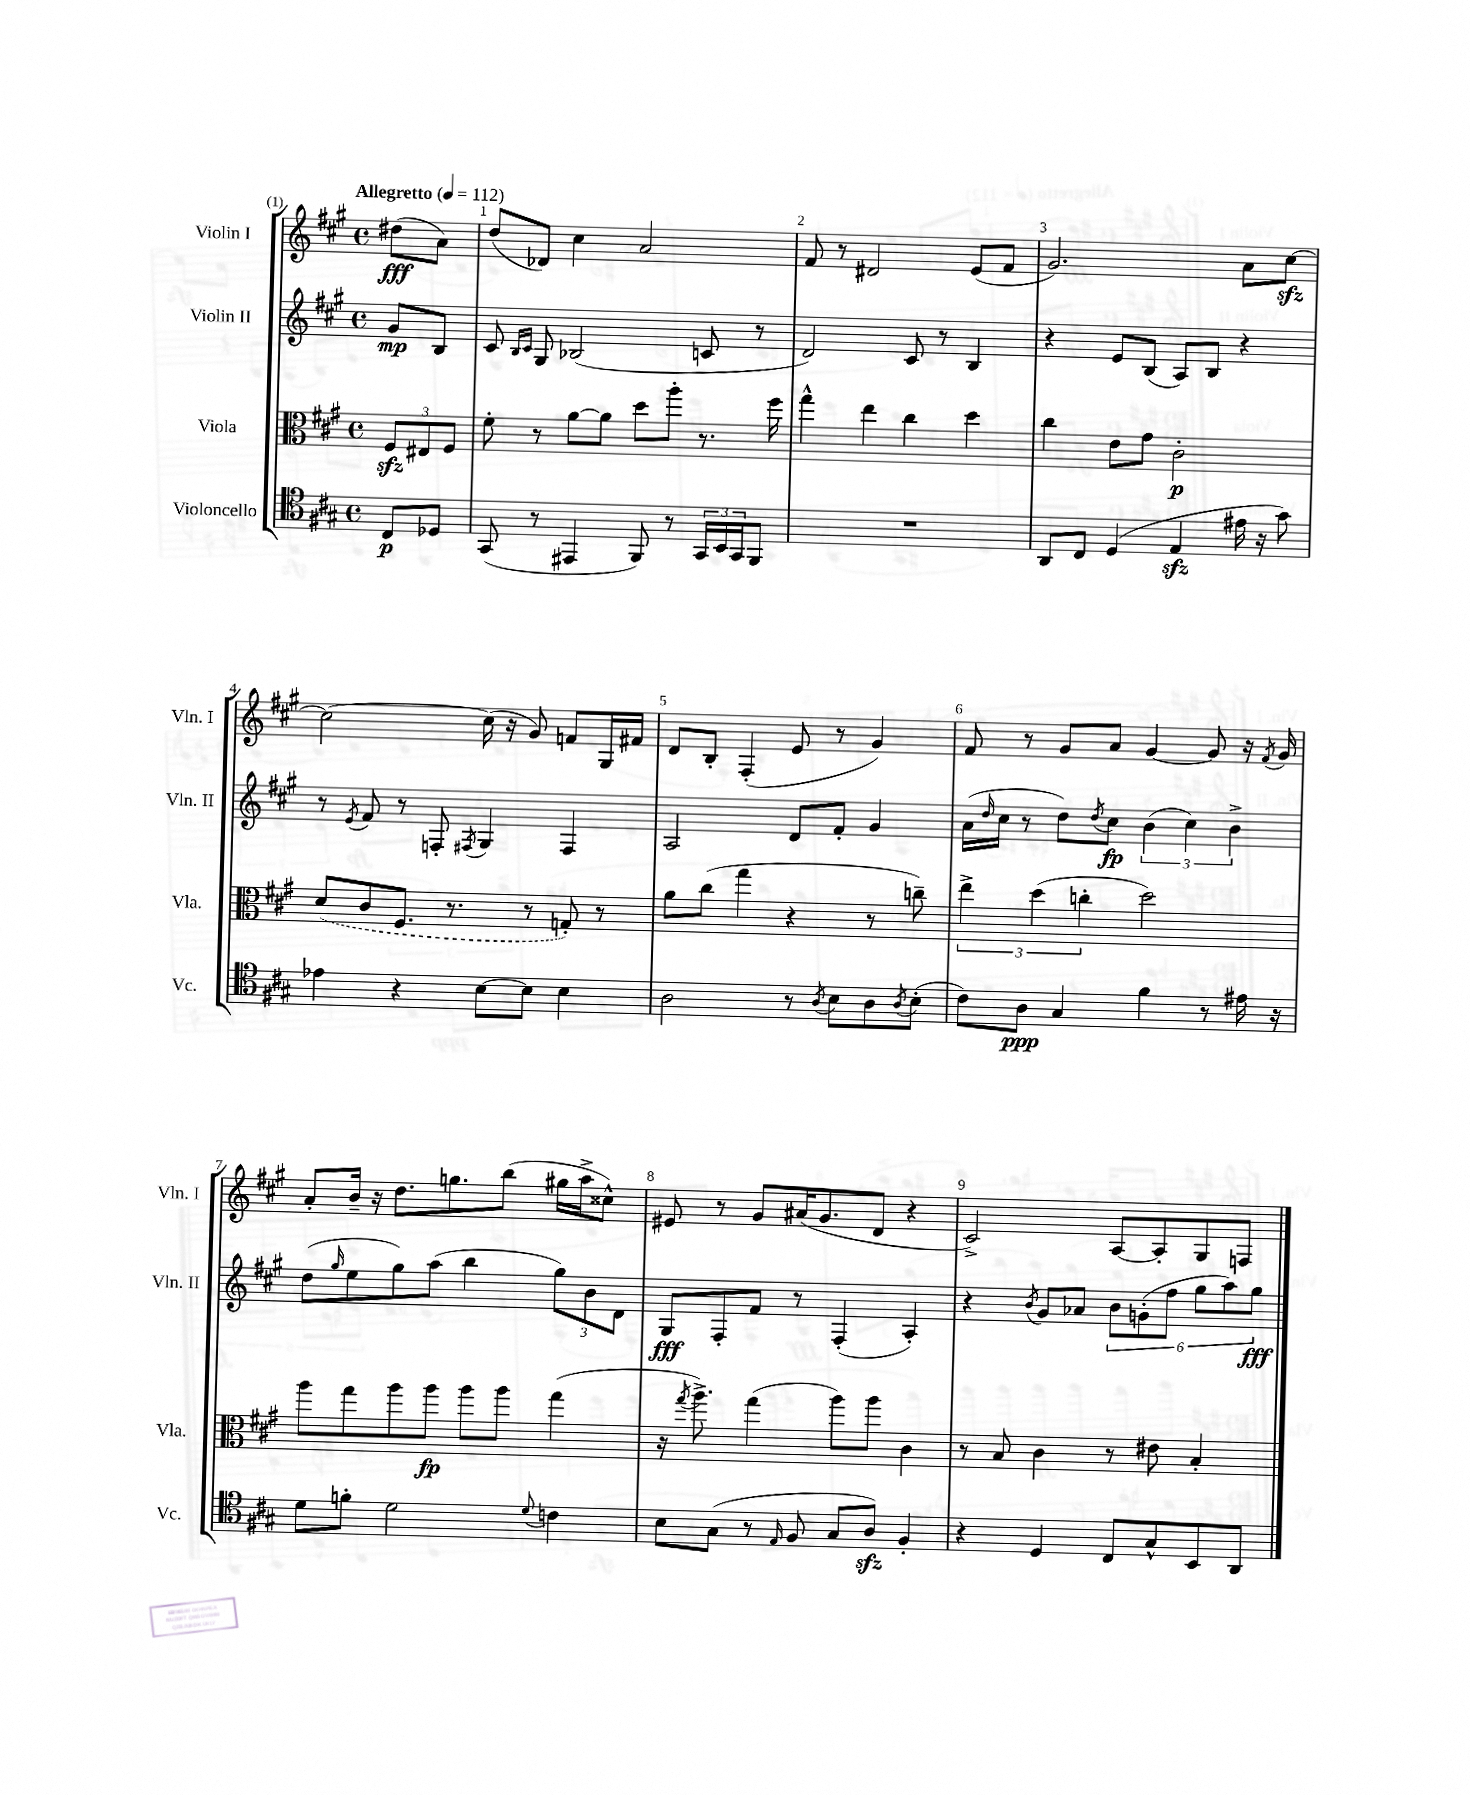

**kern	**dynam	**kern	**dynam	**kern	**dynam	**kern	**dynam
*part4	*part4	*part3	*part3	*part2	*part2	*part1	*part1
*staff4	*staff4	*staff3	*staff3	*staff2	*staff2	*staff1	*staff1
*I"Violoncello	*	*I"Viola	*	*I"Violin II	*	*I"Violin I	*
*I'Vc.	*	*I'Vla.	*	*I'Vln. II	*	*I'Vln. I	*
*clefC4	*	*clefC3	*	*clefG2	*	*clefG2	*
*k[f#c#g#]	*	*k[f#c#g#]	*	*k[f#c#g#]	*	*k[f#c#g#]	*
*M4/4	*	*M4/4	*	*M4/4	*	*M4/4	*
*met(c)	*	*met(c)	*	*met(c)	*	*met(c)	*
*MM112	*	*MM112	*	*MM112	*	*MM112	*
=	=	=	=	=	=	=	=
!	!	!	!	!	!	!LO:TX:a:B:t=Allegretto	!
8C#/L	p	12F#zz/L	.	8g#/L	mp	(8dd#X\L	fff
.	.	12E#X/	.	.	.	.	.
8D-X/J	.	.	.	8B/J	.	8a\J)	.
.	.	12F#/J	.	.	.	.	.
=1	=1	=1	=1	=1	=1	=1	=1
(8GG#/	.	8f#'\	.	8c#/	.	(8dd/L	.
.	.	.	.	16qqB/LL	.	.	.
.	.	.	.	16qqc#/JJ	.	.	.
8r	.	8r	.	8G#/	.	8d-X/J)	.
4EE#X/	.	[8a\L	.	(2B-X/	.	4cc#\	.
.	.	8a\J]	.	.	.	.	.
8FF#/)	.	8dd\L	.	.	.	2a/	.
8r	.	8aa'\J	.	.	.	.	.
24GG#/LL	.	8.r	.	8cn/	.	.	.
24BB/	.	.	.	.	.	.	.
24GG#/J	.	.	.	.	.	.	.
8FF#/J	.	.	.	8r	.	.	.
.	.	16ff#\	.	.	.	.	.
=2	=2	=2	=2	=2	=2	=2	=2
1r	.	4gg#^^\	.	2d/)	.	8f#/	.
.	.	.	.	.	.	8r	.
.	.	4ee\	.	.	.	2d#X/	.
.	.	4cc#\	.	8c#/	.	.	.
.	.	.	.	8r	.	.	.
.	.	4dd\	.	4B/	.	(8e/L	.
.	.	.	.	.	.	8f#/J	.
=3	=3	=3	=3	=3	=3	=3	=3
8AA/L	.	4cc#\	.	4r	.	2.g#/)	.
8C#/J	.	.	.	.	.	.	.
(4D/	.	8e\L	.	8e/L	.	.	.
.	.	8g#\J	.	(8B/J	.	.	.
4Ezz/	.	2c#'\	p	8A/L)	.	.	.
.	.	.	.	8B/J	.	.	.
16e#X\	.	.	.	4r	.	8a\L	.
16r	.	.	.	.	.	.	.
8g#\)	.	.	.	.	.	[8cc#zz\J	.
!!LO:LB:g=z
=4	=4	=4	=4	=4	=4	=4	=4
4e-X\	.	(8d/L	.	8r	.	2cc#\_	.
.	.	.	.	8qe/	.	.	.
.	.	8c#/	.	8f#/	.	.	.
4r	.	8.F#/J	.	8r	.	.	.
.	.	.	.	8Fn'/	.	.	.
.	.	8.r	.	.	.	.	.
.	.	.	.	8qF#X/	.	.	.
[8B\L	.	.	.	4G#/	.	(16cc#\]	.
.	.	.	.	.	.	16r	.
8B\J]	.	8r	.	.	.	8g#/)	.
4B\	.	8Gn'/)	.	4F#/	.	8fn/L	.
.	.	8r	.	.	.	16G#/L	.
.	.	.	.	.	.	16f#X/JJ	.
=5	=5	=5	=5	=5	=5	=5	=5
2A\	.	8a\L	.	2A/	.	8d/L	.
.	.	(8cc#\J	.	.	.	8B'/J	.
.	.	4gg#\	.	.	.	(4F#'/	.
8r	.	4r	.	8d/L	.	8e/	.
8qA/	.	.	.	.	.	.	.
8B\L	.	.	.	8f#'/J	.	8r	.
8A\	.	8r	.	4g#/	.	4g#/)	.
8qA/	.	.	.	.	.	.	.
(8B'\J	.	8ccn~\)	.	.	.	.	.
=6	=6	=6	=6	=6	=6	=6	=6
8c#\L)	.	6ee^\	.	(16a\LL	.	8f#/	.
.	.	.	.	16qqdd/	.	.	.
.	.	.	.	16cc#\JJ	.	.	.
8A\J	ppp	.	.	8r	.	8r	.
.	.	(6dd\	.	.	.	.	.
4G#/	.	.	.	8dd\L)	.	8g#/L	.
.	.	6ccn'\	.	.	.	.	.
.	.	.	.	8qdd/	.	.	.
.	.	.	.	8cc#\J	fp	8a/J	.
4f#\	.	2dd\)	.	(6b\	.	[4g#/	.
.	.	.	.	6cc#\)	.	.	.
8r	.	.	.	.	.	8g#/]	.
.	.	.	.	6b^\	.	.	.
16e#X\	.	.	.	.	.	16r	.
.	.	.	.	.	.	8qf#/	.
16r	.	.	.	.	.	16g#/	.
!!LO:LB:g=z
=7	=7	=7	=7	=7	=7	=7	=7
8d\L	.	8aa\L	.	(8dd\L	.	8a'/L	.
.	.	.	.	16qqgg#/	.	.	.
8fn'\J	.	8gg#\	.	8ee\	.	16b~/Jk	.
.	.	.	.	.	.	16r	.
2d\	.	8aa\	.	8gg#\)	.	8.dd\L	.
.	.	8aa\J	fp	(8aa\J	.	.	.
.	.	.	.	.	.	8.ggn\	.
.	.	8aa\L	.	4bb\	.	.	.
.	.	8aa\J	.	.	.	(8bb\J	.
8qqd/	.	.	.	.	.	.	.
4cn\	.	(4gg#\	.	12gg#\L)	.	16gg#X\LL	.
.	.	.	.	.	.	16aa^\J	.
.	.	.	.	12b\	.	.	.
.	.	.	.	.	.	8cc##X^^\J)	.
.	.	.	.	12d\J	.	.	.
=8	=8	=8	=8	=8	=8	=8	=8
8B\L	.	16r	.	8G#/L	fff	8e#X/	.
.	.	8qgg#/	.	.	.	.	.
.	.	8.aa^\)	.	.	.	.	.
(8G#\J	.	.	.	8F#'/	.	8r	.
8r	.	(4gg#\	.	8f#/J	.	8g#/L	.
16qqE/	.	.	.	.	.	.	.
8F#/	.	.	.	8r	.	(16a#X/K	.
.	.	.	.	.	.	8.g#/	.
8G#/L	.	8aa\L)	.	(4F#'/	.	.	.
8Azz/J)	.	8aa\J	.	.	.	8d/J	.
4F#'/	.	4c#\	.	4A'/)	.	4r	.
=9	=9	=9	=9	=9	=9	=9	=9
4r	.	8r	.	4r	.	2c#^/)	.
.	.	8B/	.	.	.	.	.
.	.	.	.	8qb/	.	.	.
4D/	.	4c#\	.	8g#/L	.	.	.
.	.	.	.	8a-X/J	.	.	.
8C#/L	.	8r	.	12b\L	.	[8A/L	.
.	.	.	.	(12gn'\	.	.	.
8G#^^/	.	8e#X\	.	.	.	8A'/]	.
.	.	.	.	12ff#\J	.	.	.
8BB/	.	4B'/	.	12gg#\L	.	8G#/	.
.	.	.	.	12aa\)	.	.	.
8AA/J	.	.	.	.	.	8Fn/J	.
.	.	.	.	12gg#\J	fff	.	.
==	==	==	==	==	==	==	==
*-	*-	*-	*-	*-	*-	*-	*-
